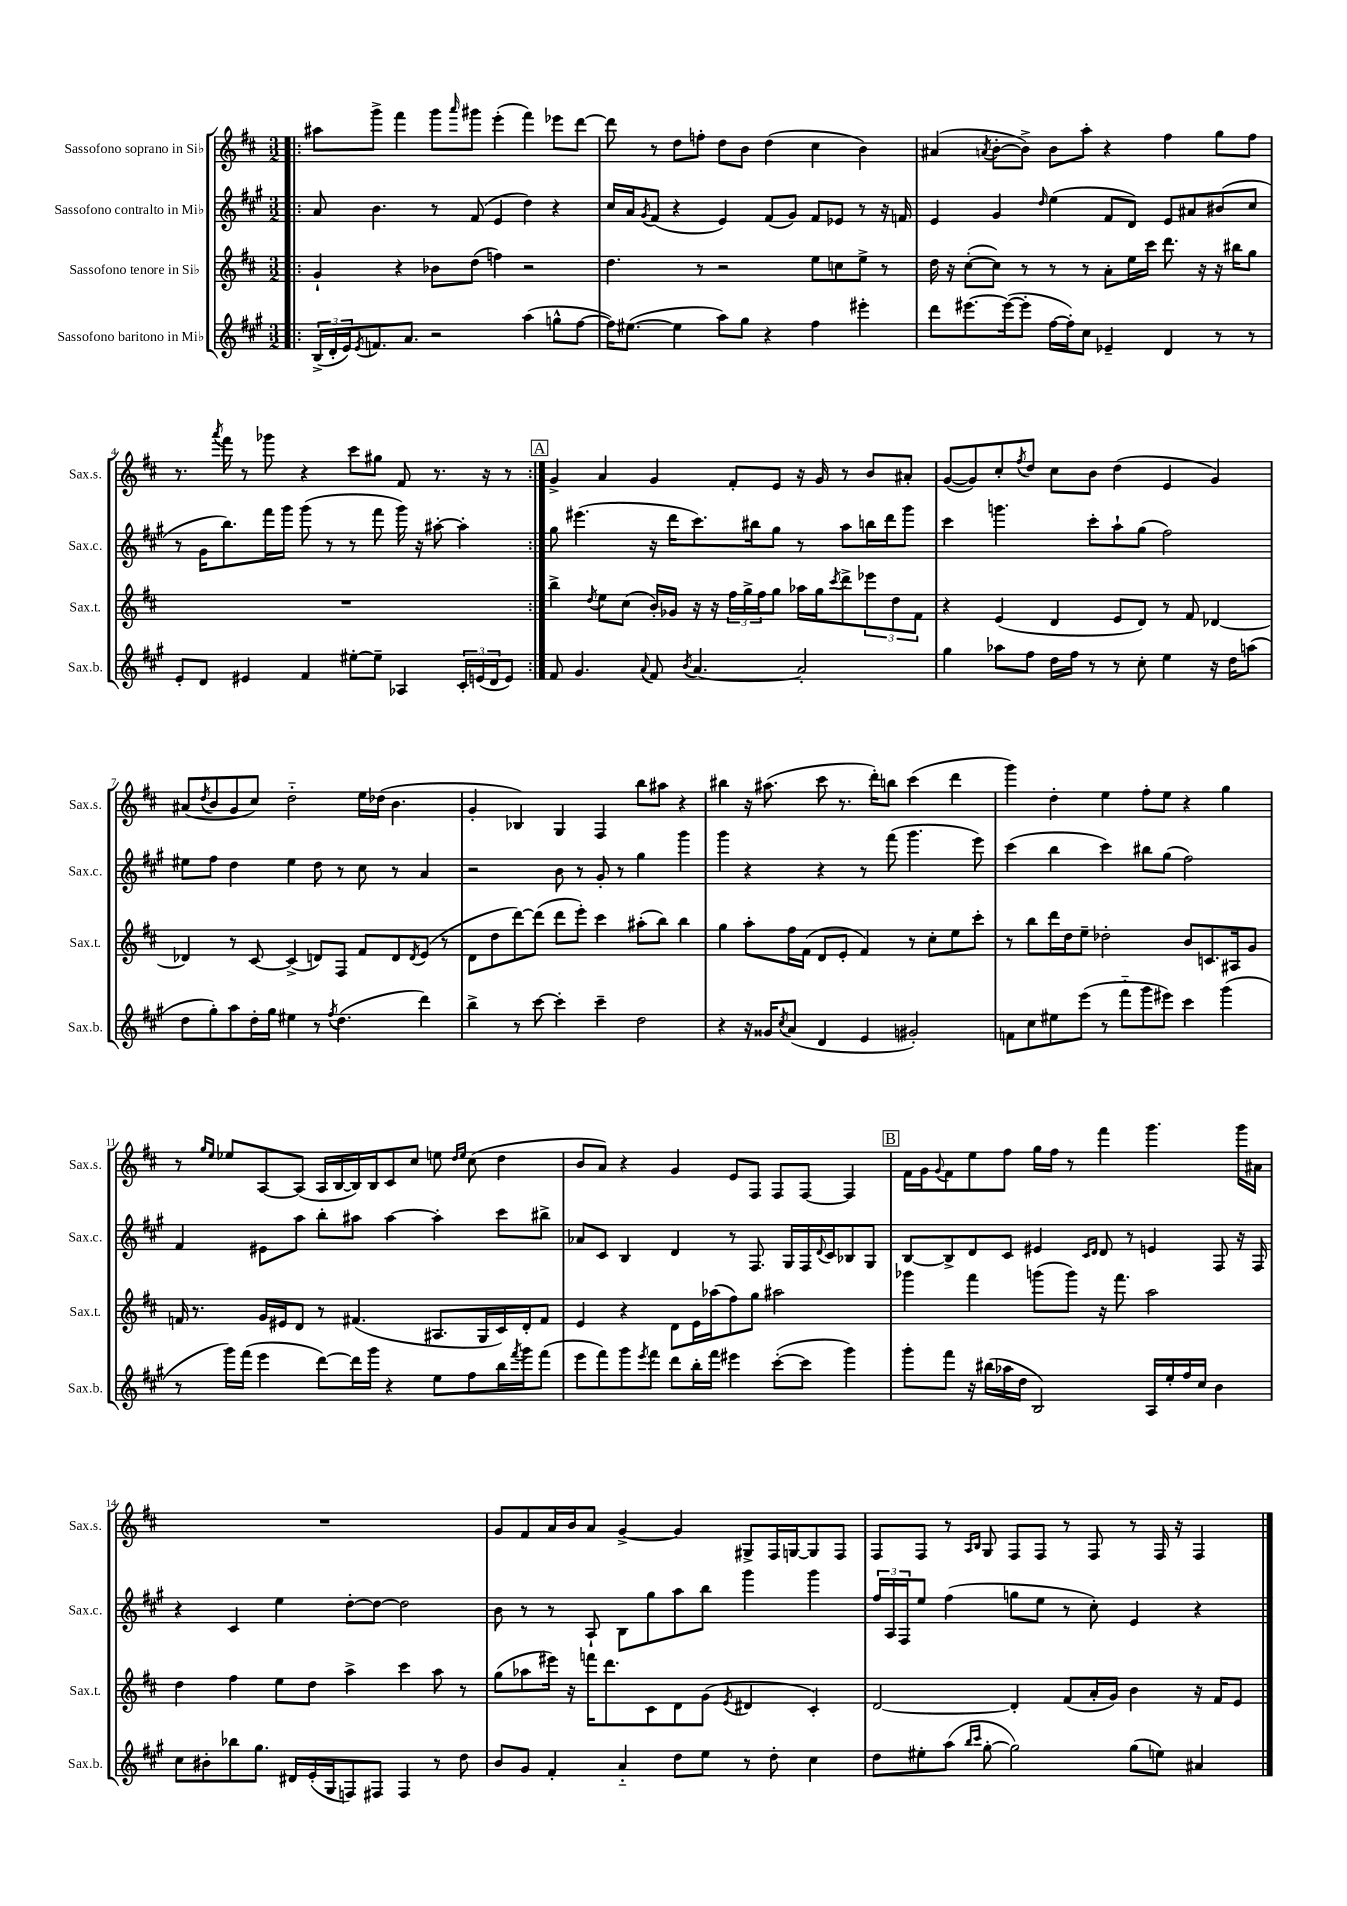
<<
\new StaffGroup <<
\new Staff = "s0" \with { instrumentName = "Sassofono soprano in Sib" shortInstrumentName = "Sax.s." } {
    \clef treble \key d \major \numericTimeSignature \time 3/2
    \repeat volta 2 { \bar ".|:" ais''8 g'''8-> fis'''4 g'''8 \grace { a'''16 } gis'''8 e'''4-.( fis'''4) ees'''8 d'''8~ |
    d'''8 r8 d''8 f''8-. d''8 b'8 d''4( cis''4 b'4) |
    ais'4( \acciaccatura { a'8 } b'8~-. b'8->) b'8 a''8-. r4 fis''4 g''8 fis''8 |
    r8. \acciaccatura { a'''8 } fis'''16 r8 ges'''8 r4 cis'''8 gis''8 fis'8 r8. r16 r8 | }
    \mark \markup { \box "A" } g'4-> a'4 g'4 fis'8-. e'8 r16 g'16 r8 b'8 ais'8-. |
    g'8~( g'8) cis''8-. \acciaccatura { fis''8 } d''8 cis''8 b'8 d''4( e'4 g'4) |
    ais'8( \acciaccatura { d''8 } b'8 g'8 cis''8) d''2-_ e''16 des''16( b'4. |
    g'4-. bes4) g4 fis4 b''8 ais''8 r4 |
    bis''4 r16 ais''8.( cis'''8 r8. d'''16-.) b''8 cis'''4( d'''4 |
    g'''4) d''4-. e''4 fis''8-. e''8 r4 g''4 |
    r8 \grace { g''16 e''16 } ees''8 a8~ a8( a16 b16~ b16) b16 cis'8 cis''8 e''8 \grace { d''16 e''16 } cis''8( d''4 |
    b'8 a'8) r4 g'4 e'8 fis8 fis8 fis8~ fis4 |
    \mark \markup { \box "B" } fis'16 g'16 \appoggiatura { g'8 } fis'8 e''8 fis''8 g''16 fis''16 r8 fis'''4 g'''4. g'''16 ais'16 |
    R1. |
    g'8 fis'8 a'16 b'16 a'8 g'4~-> g'4 gis8-> fis16 g16~ g8 fis8 |
    fis8 fis8 r8 \grace { a16 b16 } g8 fis8 fis8 r8 fis8 r8 fis16 r16 fis4 \bar "|." |
}
\new Staff = "s1" \with { instrumentName = "Sassofono contralto in Mib" shortInstrumentName = "Sax.c." } {
    \clef treble \key a \major \numericTimeSignature \time 3/2
    \repeat volta 2 { \bar ".|:" a'8 b'4. r8 fis'8( e'4 d''4) r4 |
    cis''16 a'16 \acciaccatura { gis'8 } fis'8( r4 e'4) fis'8( gis'8) fis'8 ees'8 r8 r16 f'16 |
    e'4 gis'4 \grace { d''16 } e''4( fis'8 d'8) e'8 ais'8 bis'8( cis''8 |
    r8 gis'16 b''8.) fis'''16 gis'''16 gis'''8( r8 r8 fis'''8 gis'''16) r16 ais''8~-. ais''4-. | }
    \mark \markup { \box "A" } gis''8 eis'''4.( r16 d'''16 cis'''8.) bis''16 gis''8 r8 a''8 b''16 d'''16 gis'''8 |
    cis'''4 g'''4. cis'''8-. a''8-! gis''8( fis''2) |
    eis''8 fis''8 d''4 eis''4 d''8 r8 cis''8 r8 a'4 |
    r2 b'8 r8 gis'8-. r8 gis''4 gis'''4 |
    gis'''4 r4 r4 r8 fis'''8( gis'''4. e'''8) |
    cis'''4( b''4 cis'''4) bis''8 gis''8( fis''2) |
    fis'4 eis'8 a''8 b''8-. ais''8 ais''4~ ais''4-. cis'''8 bis''8-> |
    aes'8 cis'8 b4 d'4 r8 fis8. gis16 fis16 \appoggiatura { d'8 } cis'16 bes8 gis8 |
    \mark \markup { \box "B" } b8~ b8-> d'8 cis'8 eis'4 \grace { cis'16 d'16 } d'8 r8 e'4 fis8 r16 fis16 |
    r4 cis'4 e''4 d''8~-. d''8~ d''2 |
    b'8 r8 r8 a8-! b8 gis''8 a''8 b''8 gis'''4 gis'''4 |
    \tuplet 3/2 { fis''16 a16 fis16 } e''8 fis''4( g''8 e''8 r8 cis''8-.) e'4 r4 \bar "|." |
}
\new Staff = "s2" \with { instrumentName = "Sassofono tenore in Sib" shortInstrumentName = "Sax.t." } {
    \clef treble \key d \major \numericTimeSignature \time 3/2
    \repeat volta 2 { \bar ".|:" g'4-! r4 bes'8 d''8( f''4) r2 |
    d''4. r8 r2 e''8 c''8 e''8-> r8 |
    d''16 r16 cis''8~-.( cis''8) r8 r8 r8 a'8-. e''16 cis'''16 d'''8. r16 r16 bis''16 g''8 |
    R1. | }
    \mark \markup { \box "A" } b''4-> \acciaccatura { d''8 } e''8 cis''8( b'16-.) ges'16 r16 r16 \tuplet 3/2 { fis''16 g''16-> fis''16 } g''8 aes''16 g''16 \acciaccatura { cis'''8 } d'''8-> \tuplet 3/2 { ees'''8 d''8 fis'8 } |
    r4 e'4( d'4 e'8 d'8) r8 fis'8 des'4~ |
    des'4 r8 cis'8~ cis'4->( d'8) fis8 fis'8 d'8 \acciaccatura { d'8 } e'8( r8 |
    d'8 d''8 d'''8~) d'''8( d'''8 e'''8-.) cis'''4 ais''8-.( b''8) b''4 |
    g''4 a''8-. fis''16 fis'16( d'8 e'8-. fis'4) r8 cis''8-. e''8 cis'''8-. |
    r8 b''8 d'''16 d''16 e''8-- des''2-. b'8 c'8. ais16 g'8 |
    f'16 r8. g'16 eis'16 d'8 r8 fis'4.( ais8. g16 cis'16) d'16-. fis'8 |
    e'4 r4 d'8 e'16 aes''16( fis''8) g''8 ais''2 |
    \mark \markup { \box "B" } ges'''4 fis'''4 g'''8( g'''8) r16 fis'''8. a''2 |
    d''4 fis''4 e''8 d''8 a''4-> cis'''4 a''8 r8 |
    g''8( aes''8 eis'''16) r16 f'''16 d'''8. cis'8 d'8 g'8( \acciaccatura { e'8 } dis'4 cis'4-.) |
    d'2~ d'4-. fis'8( a'16-. g'16) b'4 r16 fis'16 e'8 \bar "|." |
}
\new Staff = "s3" \with { instrumentName = "Sassofono baritono in Mib" shortInstrumentName = "Sax.b." } {
    \clef treble \key a \major \numericTimeSignature \time 3/2
    \repeat volta 2 { \bar ".|:" \tuplet 3/2 { b16->( d'16-. e'16) } \acciaccatura { e'8 } f'8. a'8. r2 a''4( g''8-^ fis''8~ |
    fis''16) eis''8.~( eis''4 a''8) gis''8 r4 fis''4 eis'''4-. |
    d'''8 eis'''8.~ eis'''16~( eis'''8-. fis''16~ fis''16-.) cis''8 ees'4-- d'4 r8 r8 |
    e'8-. d'8 eis'4 fis'4 eis''8~-. eis''8-- aes4 \tuplet 3/2 { cis'16-. e'16( d'16 } e'8) | }
    \mark \markup { \box "A" } fis'8 gis'4. \appoggiatura { a'8 } fis'8 \acciaccatura { b'8 } a'4.~ a'2-. |
    gis''4 aes''8 fis''8 d''16 fis''16 r8 r8 cis''8-. e''4 r16 d''16 a''8( |
    d''8 gis''8-.) a''8 d''16-. gis''16 eis''4 r8 \acciaccatura { fis''8 } d''4.( d'''4) |
    b''4-> r8 cis'''8~ cis'''4-. cis'''4-- d''2 |
    r4 r16 gisis'16 \acciaccatura { cis''8 } a'8( d'4 e'4 gis'2-.) |
    f'8 cis''8 eis''8 e'''8( r8 fis'''8-_ gis'''8 eis'''8) cis'''4 gis'''4( |
    r8 gis'''16) fis'''16( e'''4 d'''8~) d'''16 gis'''16 r4 e''8 fis''8 b''16 \acciaccatura { fis'''8 } gis'''16 fis'''8( |
    e'''8 fis'''8) gis'''8 \acciaccatura { e'''8 } fis'''8 d'''8 b''16-. fis'''16 eis'''4 cis'''8~-.( cis'''8 gis'''4) |
    \mark \markup { \box "B" } gis'''8-. fis'''8 r16 bis''16( aes''16 d''16 b2) a16 e''16-. fis''16 cis''16 b'4 |
    cis''8 bis'8-. bes''8 gis''8. dis'16 e'16-.( gis16 f8) fis8 fis4 r8 d''8 |
    b'8 gis'8 fis'4-. a'4-_ d''8 e''8 r8 d''8-. cis''4 |
    d''8 eis''8-. a''8( \grace { b''16 cis'''16 } gis''8~-. gis''2) gis''8( e''8) ais'4 \bar "|." |
}
>>
>>
